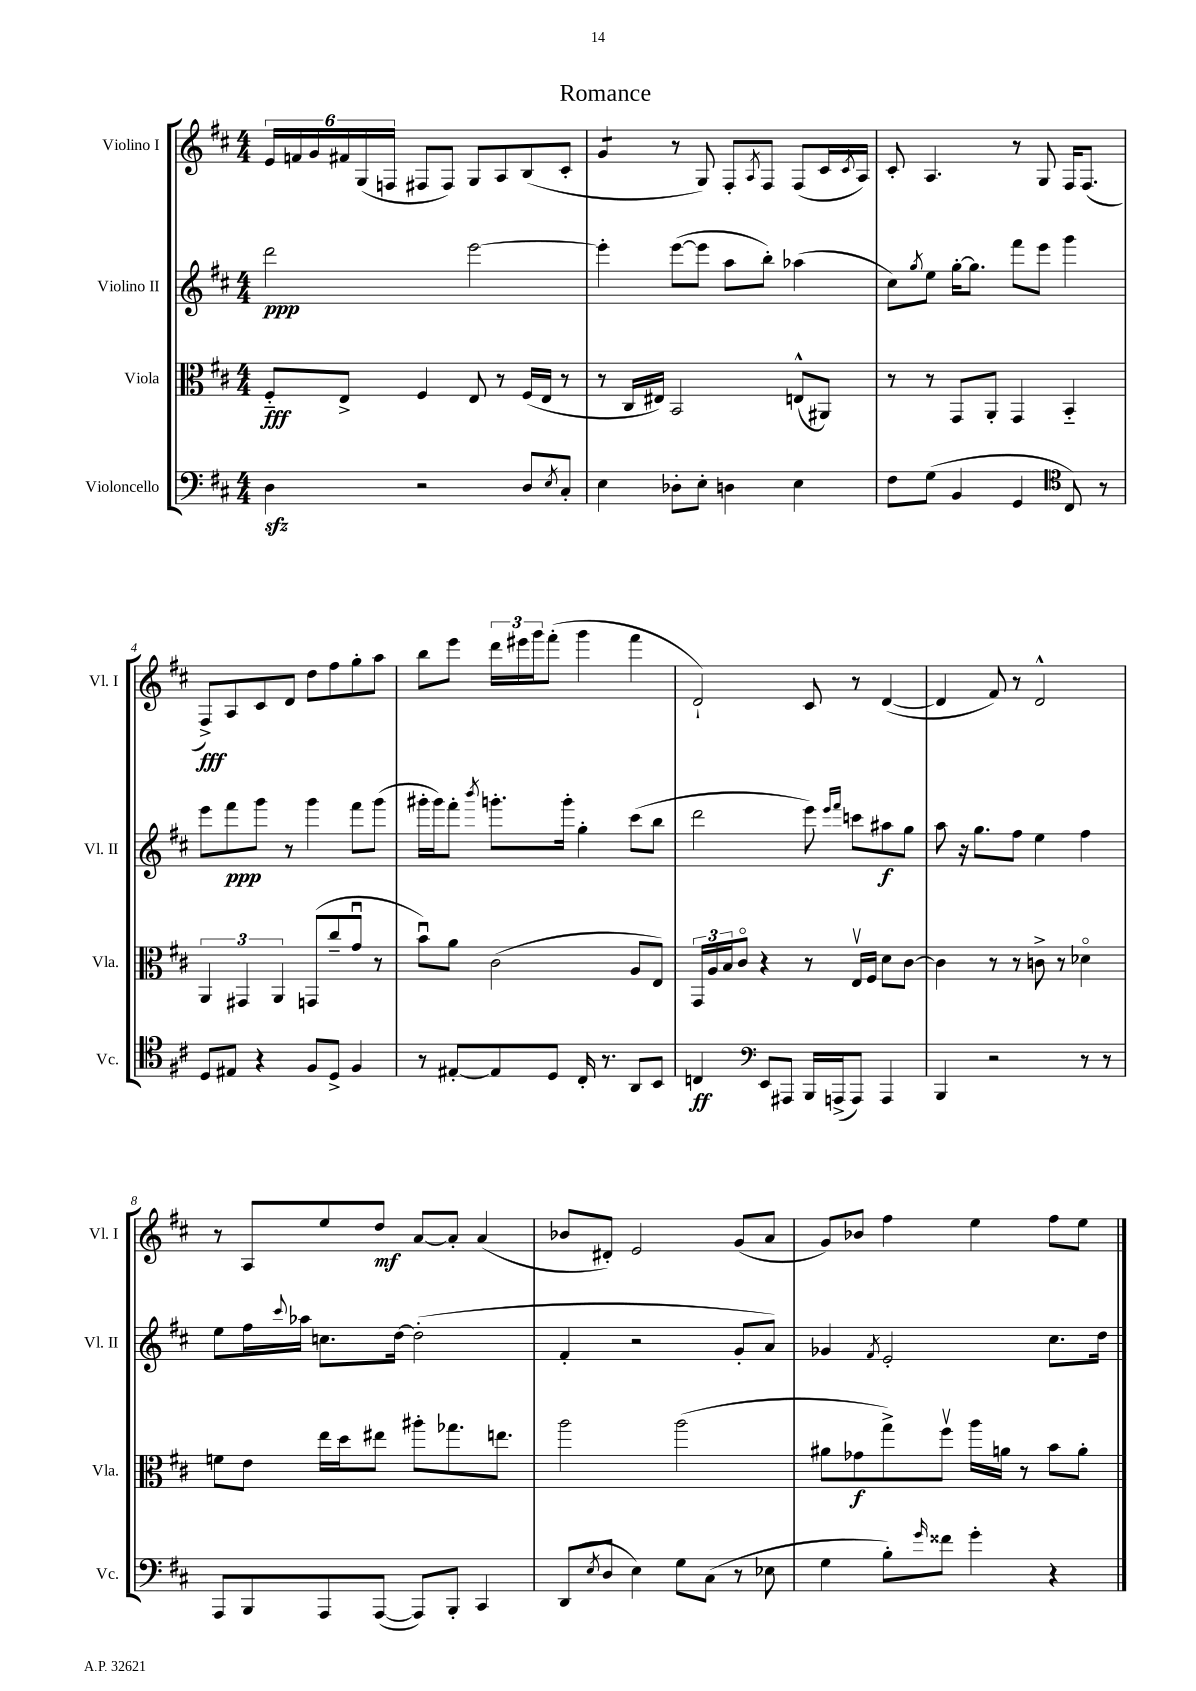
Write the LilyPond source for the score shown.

\header { title = "Romance" }
<<
\new StaffGroup <<
\new Staff = "s0" \with { instrumentName = "Violino I" shortInstrumentName = "Vl. I" } {
    \clef treble \key d \major \numericTimeSignature \time 4/4
    \tuplet 6/4 { e'16 f'16 g'16 fis'16 g16( f16 } fis8 fis8) g8 a8 b8( cis'8-. |
    g'4:8 r8 g8) fis8-. \acciaccatura { a8 } fis8 fis8( cis'16 \acciaccatura { cis'8 } a16) |
    cis'8-. a4. r8 g8 fis16 fis8.( |
    fis8->\fff) a8 cis'8 d'8 d''8 fis''8 g''8-. a''8 |
    b''8 e'''8 \tuplet 3/2 { d'''16 eis'''16 g'''16 } fis'''8-.( g'''4 fis'''4 |
    d'2-!) cis'8 r8 d'4~( |
    d'4 fis'8) r8 d'2-^ |
    r8 a8 e''8 d''8\mf a'8~ a'8-. a'4( |
    bes'8 dis'8-.) e'2 g'8( a'8 |
    g'8) bes'8 fis''4 e''4 fis''8 e''8 \bar "|." |
}
\new Staff = "s1" \with { instrumentName = "Violino II" shortInstrumentName = "Vl. II" } {
    \clef treble \key d \major \numericTimeSignature \time 4/4
    d'''2\ppp e'''2~ |
    e'''4-. e'''8~( e'''8 a''8 b''8-.) aes''4( |
    cis''8) \acciaccatura { g''8 } e''8 g''16~-. g''8. fis'''8 e'''8 g'''4 |
    e'''8 fis'''8\ppp g'''8 r8 g'''4 fis'''8 g'''8( |
    gis'''16-. gis'''16) fis'''8-. \acciaccatura { b'''8 } g'''8.-. g'''16-. g''4-. cis'''8( b''8 |
    d'''2 e'''8) \grace { e'''16 fis'''16 } c'''8 ais''8\f g''8 |
    a''8 r16 g''8. fis''8 e''4 fis''4 |
    e''8 fis''16 \appoggiatura { cis'''8 } aes''16 c''8. d''16~ d''2-.( |
    fis'4-. r2 g'8-. a'8) |
    ges'4 \acciaccatura { fis'8 } e'2-. cis''8. d''16 \bar "|." |
}
\new Staff = "s2" \with { instrumentName = "Viola" shortInstrumentName = "Vla." } {
    \clef alto \key d \major \numericTimeSignature \time 4/4
    fis8-_\fff e8-> fis4 e8 r8 fis16( e16 r8 |
    r8 cis16 eis16) b,2 e8-^( ais,8) |
    r8 r8 g,8 a,8-. g,4 b,4-_ |
    \tuplet 3/2 { a,4 gis,4 a,4 } g,8( cis''8-- g'8\downbow r8 |
    b'8\downbow) a'8 cis'2( a8 e8) |
    \tuplet 3/2 { g,16 a16 b16 } cis'8\flageolet r4 r8 e16\upbow fis16 d'8 cis'8~ |
    cis'4 r8 r8 c'8-> r8 des'4\flageolet |
    f'8 e'8 e''16 d''16 eis''8 ais''8-. ges''8. e''8. |
    a''2 a''2( |
    ais'8 ges'8\f g''8->) fis''8\upbow a''16 a'16 r8 b'8 a'8-. \bar "|." |
}
\new Staff = "s3" \with { instrumentName = "Violoncello" shortInstrumentName = "Vc." } {
    \clef bass \key d \major \numericTimeSignature \time 4/4
    d4\sfz r2 d8 \acciaccatura { e8 } cis8-. |
    e4 des8-. e8-. d4 e4 |
    fis8 g8( b,4 g,4 \clef tenor cis8) r8 |
    d8 eis8 r4 fis8 d8-> fis4 |
    r8 eis8~-. eis8 d8 cis16-. r8. a,8 b,8 |
    c4\ff \clef bass e,8 ais,,8 b,,16 a,,16->( a,,8) a,,4 |
    b,,4 r2 r8 r8 |
    a,,8 b,,8 a,,8 a,,8~( a,,8) b,,8-. cis,4 |
    d,8( \acciaccatura { e8 } d8 e4) g8 cis8( r8 ees8 |
    g4 b8-.) \grace { g'16 } fisis'8 g'4-. r4 \bar "|." |
}
>>
>>
